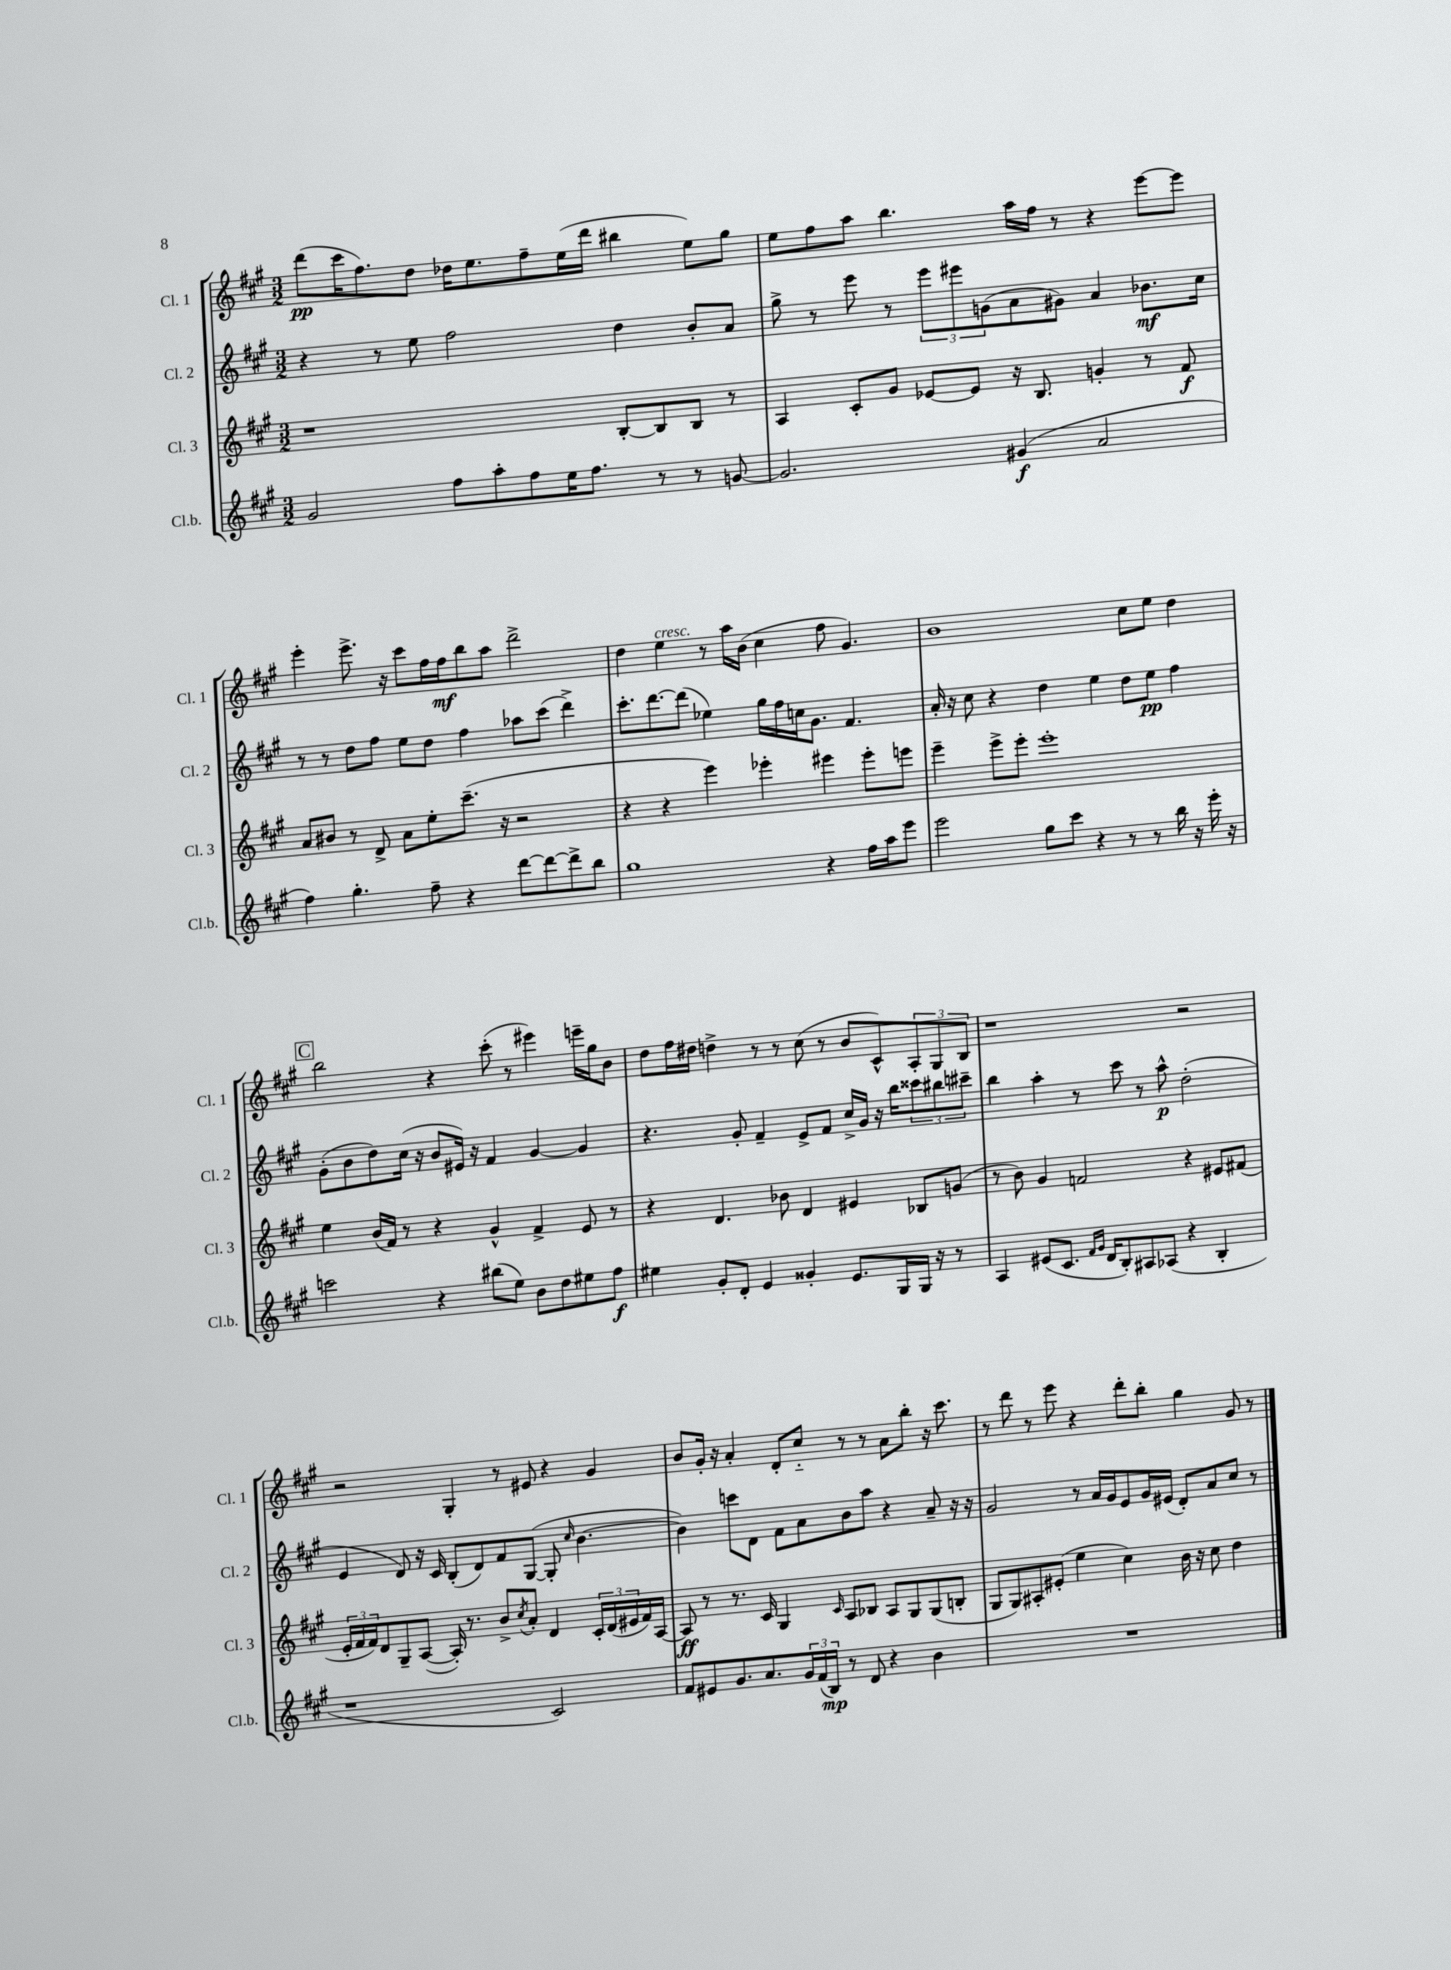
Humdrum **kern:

**kern	**dynam	**kern	**dynam	**kern	**dynam	**kern	**dynam
*part4	*part4	*part3	*part3	*part2	*part2	*part1	*part1
*staff4	*staff4	*staff3	*staff3	*staff2	*staff2	*staff1	*staff1
*I"Cl.b.	*	*I"Cl. 3	*	*I"Cl. 2	*	*I"Cl. 1	*
*I'Cl.b.	*	*I'Cl. 3	*	*I'Cl. 2	*	*I'Cl. 1	*
*clefG2	*	*clefG2	*	*clefG2	*	*clefG2	*
*k[f#c#g#]	*	*k[f#c#g#]	*	*k[f#c#g#]	*	*k[f#c#g#]	*
*M3/2	*	*M3/2	*	*M3/2	*	*M3/2	*
=16	=16	=16	=16	=16	=16	=16	=16
2g#/	.	1r	.	4r	.	(8ddd\L	pp
.	.	.	.	.	.	16ccc#\K	.
.	.	.	.	.	.	8.ff#\)	.
.	.	.	.	8r	.	.	.
.	.	.	.	8ee\	.	8dd\J	.
8ff#\L	.	.	.	2ff#\	.	16dd-X\KL	.
.	.	.	.	.	.	8.ee\	.
8aa'\	.	.	.	.	.	.	.
8ff#\	.	.	.	.	.	8ff#~\	.
16ee\K	.	.	.	.	.	(16ee\L	.
8.ff#\J	.	.	.	.	.	16ddd\JJ	.
.	.	[8B'/L	.	4dd\	.	4bb#X\	.
8r	.	8B/]	.	.	.	.	.
8r	.	8B/J	.	8b'/L	.	8ee\L)	.
[8gn/	.	8r	.	8a/J	.	8gg#\J	.
=17	=17	=17	=17	=17	=17	=17	=17
2.g/]	.	4A/	.	8gg#^\	.	8ee\L	.
.	.	.	.	8r	.	8ff#\	.
.	.	8c#'/L	.	8eee\	.	8aa\J	.
.	.	8g#/J	.	8r	.	4.bb\	.
.	.	[8e-X/L	.	12eee\L	.	.	.
.	.	.	.	12eee#X\	.	.	.
.	.	8e-/J]	.	.	.	.	.
.	.	.	.	(12gn\	.	.	.
(4g#X/	f	16r	.	8a\	.	16aa\LL	.
.	.	8.B/	.	.	.	16ff#\JJ	.
.	.	.	.	8g#X\J)	.	8r	.
2a/	.	4gn'/	.	4a/	.	4r	.
.	.	8r	.	8.b-X\L	mf	[8eee\L	.
.	.	8f#/	f	.	.	8eee\J]	.
.	.	.	.	16cc#\Jk	.	.	.
!!LO:LB:g=z
=18	=18	=18	=18	=18	=18	=18	=18
4ff#\)	.	8a/L	.	8r	.	4eee'\	.
.	.	8b#X/J	.	8r	.	.	.
4.gg#'\	.	8r	.	8dd\L	.	8.eee^\	.
.	.	8d^/	.	8ff#\J	.	.	.
.	.	.	.	.	.	16r	.
.	.	8a\L	.	8ee\L	.	8ccc#\L	.
8ff#~\	.	8ee'\	.	8dd\J	.	16ff#\L	.
.	.	.	.	.	.	16ff#\J	mf
4r	.	(8.ccc#~\J	.	4ff#\	.	8bb\	.
.	.	.	.	.	.	8aa\J	.
.	.	16r	.	.	.	.	.
[8ddd\L	.	2r	.	8aa-X\L	.	2ddd^\	.
8ddd\_	.	.	.	(8ccc#\J	.	.	.
8ddd^\]	.	.	.	4ddd^\)	.	.	.
8bb\J	.	.	.	.	.	.	.
=19	=19	=19	=19	=19	=19	=19	=19
1gg#	.	4r	.	8.ccc#'\L	.	4dd\	.
.	.	.	.	[8.ddd\	.	.	.
!	!	!	!	!	!	!LO:TX:a:i:t=cresc.	!
.	.	4r	.	.	.	4ee\	.
.	.	.	.	(8ddd\J]	.	.	.
.	.	4eee\)	.	4ee-X\)	.	8r	.
.	.	.	.	.	.	16aa\LL	.
.	.	.	.	.	.	(16b\JJ	.
.	.	4eee-X'\	.	16gg#\LL	.	4cc#\	.
.	.	.	.	16ff#\	.	.	.
.	.	.	.	16ccn\J	.	.	.
.	.	.	.	8.g#\J	.	.	.
4r	.	4eee#X\	.	.	.	8ff#\	.
.	.	.	.	4.f#/	.	4.g#/)	.
16ff#\LL	.	8eee#'\L	.	.	.	.	.
16aa\J	.	.	.	.	.	.	.
8eee\J	.	8eeen\J	.	.	.	.	.
=20	=20	=20	=20	=20	=20	=20	=20
2eee\	.	4eee~\	.	16a'/	.	1b	.
.	.	.	.	16r	.	.	.
.	.	.	.	8cc#\	.	.	.
.	.	8eee^\L	.	4r	.	.	.
.	.	8eee'\J	.	.	.	.	.
8gg#\L	.	1eee'	.	4dd\	.	.	.
8ccc#\J	.	.	.	.	.	.	.
4r	.	.	.	4ee\	.	.	.
8r	.	.	.	8dd\L	.	8cc#\L	.
8r	.	.	.	8ee\J	pp	8ee\J	.
16bb\	.	.	.	4ff#\	.	4dd\	.
16r	.	.	.	.	.	.	.
16eee'\	.	.	.	.	.	.	.
16r	.	.	.	.	.	.	.
!!LO:LB:g=z
!!LO:REH:place=s1:t=C
=21	=21	=21	=21	=21	=21	=21	=21
2cccn\	.	4ee\	.	(8g#'\L	.	2bb\	.
.	.	.	.	8b\	.	.	.
.	.	(16b/LL	.	8dd\)	.	.	.
.	.	16f#/JJ)	.	.	.	.	.
.	.	8r	.	(16cc#\Jk	.	.	.
.	.	.	.	16r	.	.	.
4r	.	4r	.	8b/L	.	4r	.
.	.	.	.	16e#X/Jk)	.	.	.
.	.	.	.	16r	.	.	.
(8bb#X\L	.	4g#^^/	.	4f#/	.	(8ccc#'\	.
8ee\J)	.	.	.	.	.	8r	.
8b\L	.	4f#^/	.	[4g#/	.	4eee#X\)	.
8dd\	.	.	.	.	.	.	.
8ee#X\	.	8e/	.	4g#/]	.	16eeen~\LL	.
.	.	.	.	.	.	16gg#\J	.
8ff#\J	f	8r	.	.	.	8b\J	.
=22	=22	=22	=22	=22	=22	=22	=22
4ee#X\	.	4r	.	4.r	.	8dd\L	.
.	.	.	.	.	.	16ff#\L	.
.	.	.	.	.	.	16dd#X\JJ	.
8g#'/L	.	4.d/	.	.	.	4ddn^\	.
8d'/J	.	.	.	8g#'/	.	.	.
4e/	.	.	.	4f#~/	.	8r	.
.	.	8b-X\	.	.	.	8r	.
4g##X'/	.	4d/	.	8e^/L	.	(8cc#\	.
.	.	.	.	8f#/J	.	8r	.
8.e/L	.	4e#X/	.	16cc#^/LL	.	8b/L	.
.	.	.	.	16g#/JJ	.	.	.
.	.	.	.	16r	.	8c#^^/)	.
16G#/L	.	.	.	16bb\KL	.	.	.
16G#/JJ	.	8B-X/L	.	12ccc##X\	.	12A'/	.
16r	.	.	.	.	.	.	.
.	.	.	.	12bb#X\	.	12G#/	.
8r	.	(8gn/J	.	.	.	.	.
.	.	.	.	12ccc#X~\J	.	12B/J	.
=23	=23	=23	=23	=23	=23	=23	=23
4A/	.	8r	.	4bb\	.	1r	.
.	.	8b\)	.	.	.	.	.
(8e#X/L	.	4g#/	.	4aa'\	.	.	.
8.c#/J	.	.	.	.	.	.	.
.	.	2fn/	.	8r	.	.	.
16qqf#/LL	.	.	.	.	.	.	.
16qqg#/JJ	.	.	.	.	.	.	.
16d/KL	.	.	.	.	.	.	.
8B'/)	.	.	.	8ccc#\	.	.	.
8A#X/	.	.	.	8r	.	.	.
(8A-X/J	.	.	.	8aa^^\	p	.	.
4r	.	4r	.	(2dd'\	.	2r	.
4B'/	.	8e#X/L	.	.	.	.	.
.	.	(8f#X/J	.	.	.	.	.
!!LO:LB:g=z
=24	=24	=24	=24	=24	=24	=24	=24
1r	.	24e'/LL	.	4e/	.	2r	.
.	.	24f#/	.	.	.	.	.
.	.	24f#/J)	.	.	.	.	.
.	.	8d/	.	.	.	.	.
.	.	8G#~/	.	8d/)	.	.	.
.	.	([8A/J	.	16r	.	.	.
.	.	.	.	16c#/	.	.	.
.	.	16A'/])	.	(8B'/L	.	4G#'/	.
.	.	8.r	.	.	.	.	.
.	.	.	.	8d/)	.	.	.
.	.	8b^/L	.	8f#/	.	8r	.
.	.	8qcc#/	.	.	.	.	.
.	.	8a'/J	.	([8G#/J	.	8e#X/	.
2c#/)	.	4d/	.	8G#'/]	.	4r	.
.	.	.	.	16qqcc#/	.	.	.
.	.	.	.	[4.b\	.	.	.
.	.	24c#'/LL	.	.	.	4g#/	.
.	.	(24d/	.	.	.	.	.
.	.	24e#X/	.	.	.	.	.
.	.	16f#/)	.	.	.	.	.
.	.	[16A/JJ	.	.	.	.	.
=25	=25	=25	=25	=25	=25	=25	=25
8f#/L	.	8A/]	ff	4b\])	.	8b/L	.
8e#X/	.	8r	.	.	.	16g#'/Jk	.
.	.	.	.	.	.	16r	.
8.g#/	.	8.r	.	8cccn\L	.	4a'/	.
.	.	.	.	8d\J	.	.	.
8.a/	.	16c#/	.	.	.	.	.
.	.	4G#/	.	8f#\L	.	8d'/L	.
24g#/L	.	.	.	8a\	.	8cc#/J	.
(24f#/	.	.	.	.	.	.	.
24B/JJ)	mp	.	.	.	.	.	.
.	.	16qqc#/	.	.	.	.	.
8r	.	8A/L	.	8b\	.	8r	.
8d/	.	8B-X/J	.	8aa\J	.	8r	.
4r	.	8A/L	.	4r	.	8a\L	.
.	.	8G#/	.	.	.	8bb'\J	.
4b\	.	(8G#/	.	8a~/	.	16r	.
.	.	.	.	.	.	8.ccc#\	.
.	.	8Bn'/J	.	16r	.	.	.
.	.	.	.	16r	.	.	.
=26	=26	=26	=26	=26	=26	=26	=26
1.r	.	8G#/L	.	2g#/	.	8r	.
.	.	8G#/)	.	.	.	8ddd\	.
.	.	8A#X'/	.	.	.	8r	.
.	.	(8e#X'/J	.	.	.	8eee\	.
.	.	4ee\	.	8r	.	4r	.
.	.	.	.	16a/LL	.	.	.
.	.	.	.	16g#/J	.	.	.
.	.	4cc#\)	.	8e/	.	8ddd'\L	.
.	.	.	.	16g#/L	.	8bb'\J	.
.	.	.	.	(16e#X/JJ	.	.	.
.	.	16b\	.	8d'/L)	.	4gg#\	.
.	.	16r	.	.	.	.	.
.	.	8cc#\	.	8a/	.	.	.
.	.	4dd\	.	8cc#/J	.	8g#/	.
.	.	.	.	8r	.	8r	.
==	==	==	==	==	==	==	==
*-	*-	*-	*-	*-	*-	*-	*-
